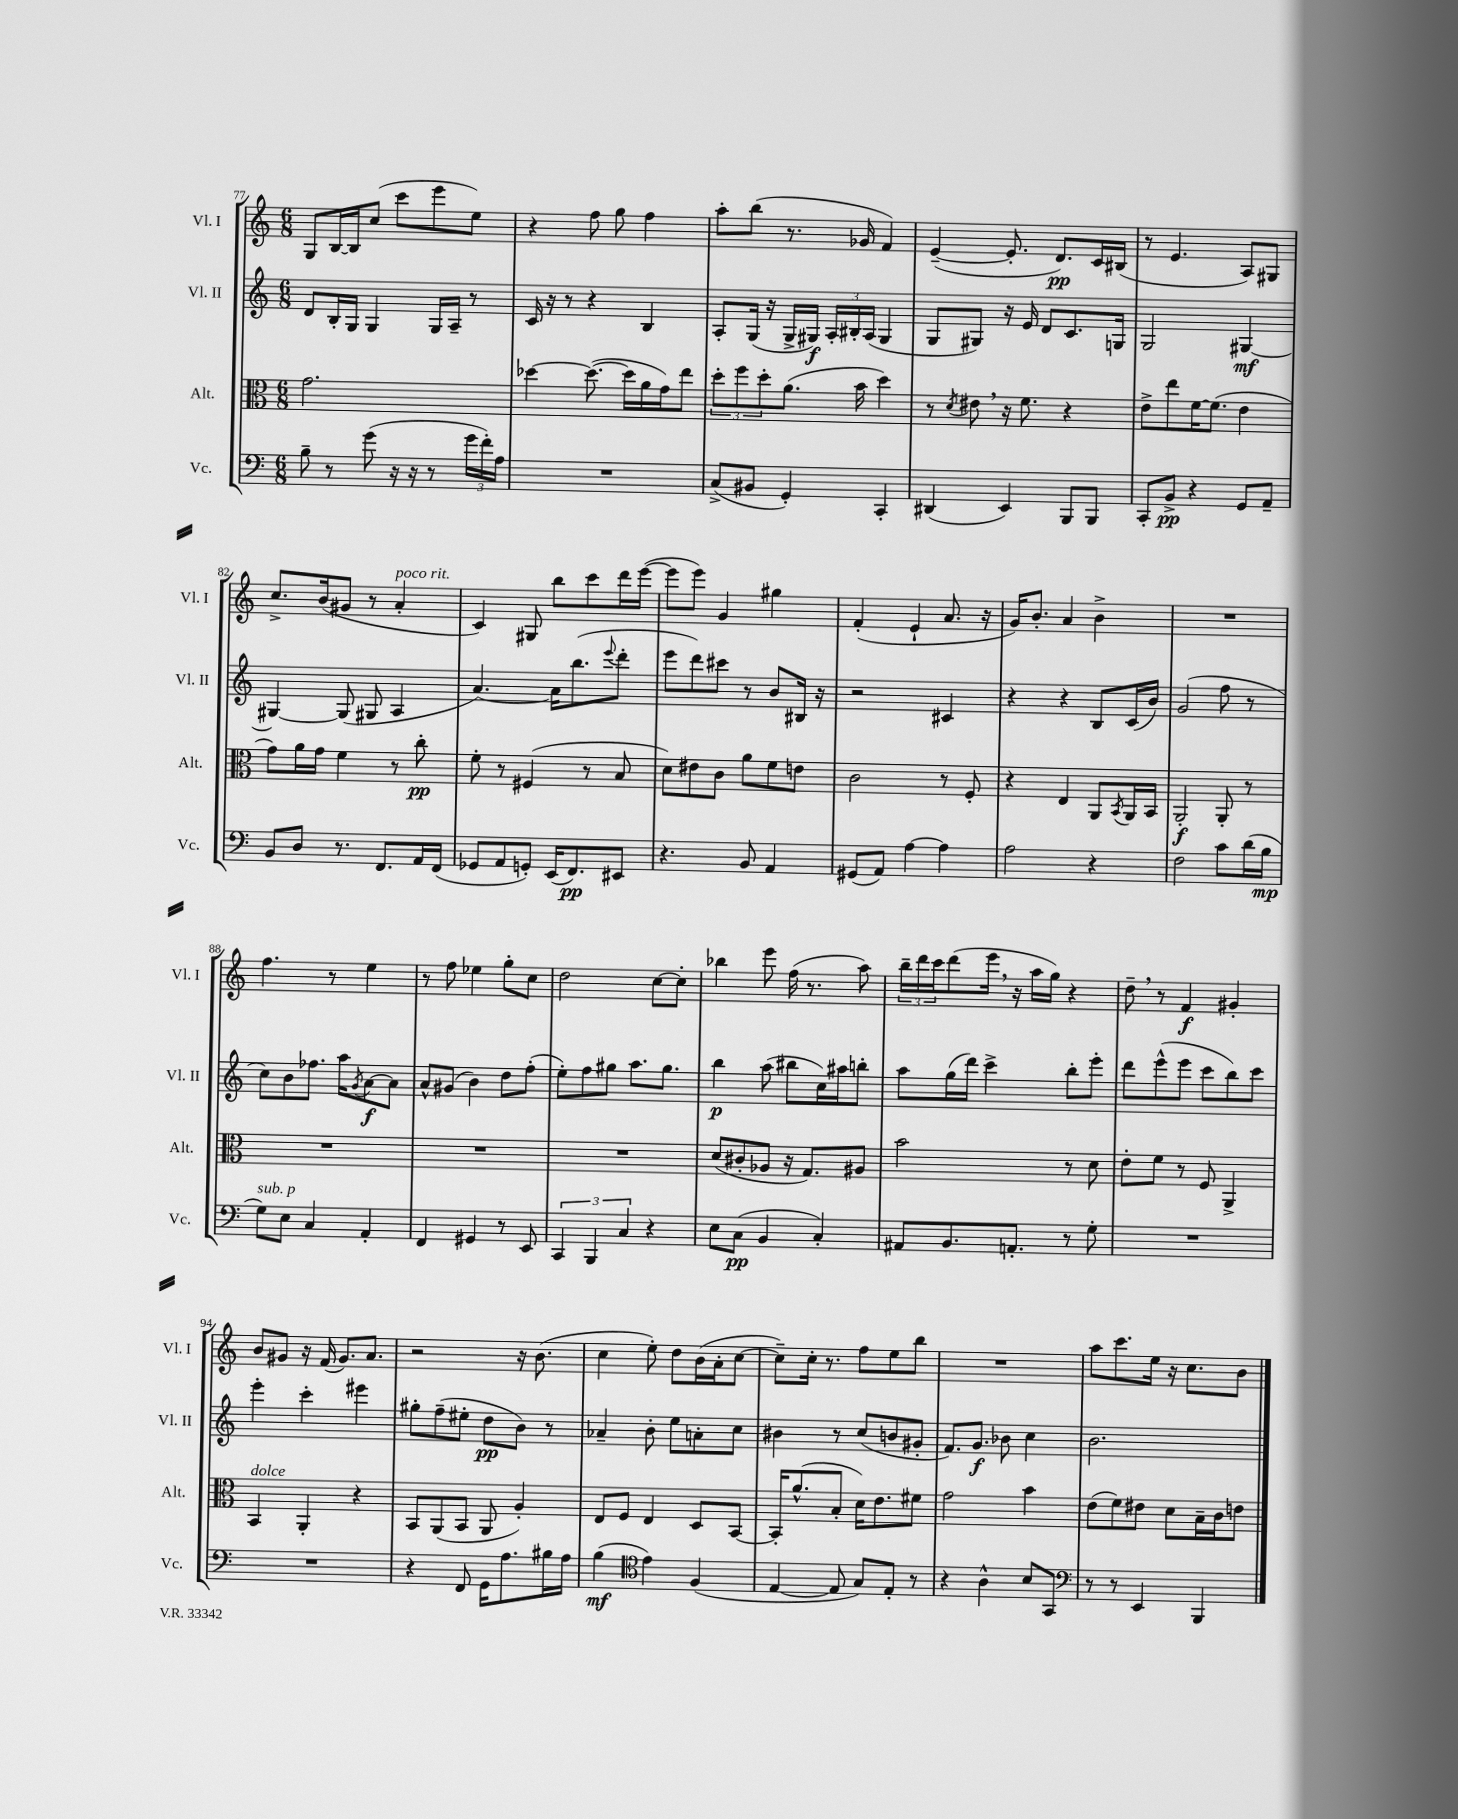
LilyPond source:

<<
\new StaffGroup <<
\new Staff = "s0" \with { instrumentName = "Vl. I" shortInstrumentName = "Vl. I" } {
    \clef treble \key c \major \numericTimeSignature \time 6/8
    g8 b16~ b16 c''8( c'''8 e'''8 e''8) |
    r4 f''8 g''8 f''4 |
    a''8-. b''8( r8. ges'16 f'4) |
    e'4~--( e'8.-. d'8.\pp) c'16 bis16( |
    r8 e'4. a8) gis8 |
    c''8.-> b'16( gis'8 r8 a'4-.^\markup { \italic "poco rit." } |
    c'4) gis8 b''8 c'''8 d'''16 e'''16~( |
    e'''8 e'''8) g'4 gis''4 |
    f'4-.( e'4-! a'8. r16 |
    g'16) b'8.-. a'4 b'4-> |
    R2. |
    f''4. r8 e''4 |
    r8 f''8 ees''4 g''8-. c''8 |
    d''2 c''8~ c''8-. |
    bes''4 e'''8 f''16( r8. a''8) |
    \tuplet 3/2 { b''16-- d'''16 c'''16 } d'''8( e'''16 \breathe r16 a''16 g''16) r4 |
    d''8-- \breathe r8 f'4\f gis'4-. |
    b'8 gis'8 r16 f'16( gis'8.) a'8. |
    r2 r16 b'8.( |
    c''4 e''8-.) d''8 b'16( a'16-. c''8~ |
    c''8--) c''16-. r8. f''8 e''8 b''8 |
    R2. |
    a''8 c'''8. e''16 r16 c''8. b'8 \bar "|." |
}
\new Staff = "s1" \with { instrumentName = "Vl. II" shortInstrumentName = "Vl. II" } {
    \clef treble \key c \major \numericTimeSignature \time 6/8
    d'8 b16-. g16 g4 g16 a16-- r8 |
    c'16 r16 r8 r4 b4 |
    a8-. g16( r16 g16-> gis16\f) \tuplet 3/2 { a16-. bis16-. a16( } gis4 |
    g8 gis8) r16 e'16 d'8 c'8. g16 |
    g2 gis4~\mf |
    gis4~ gis8( gis8 a4 |
    a'4.~) a'16 b''8.( \appoggiatura { e'''8 } d'''8-. |
    e'''8 d'''8) cis'''8 r8 b'8 bis16 r16 |
    r2 cis'4 |
    r4 r4 b8 c'16( b'16) |
    g'2( f''8 r8 |
    c''8) b'8 fes''8. a''16 \acciaccatura { g'8 } a'8~\f a'8 |
    a'8-^ gis'8( b'4) d''8 f''8-.( |
    e''8-.) f''8 gis''8 a''8. gis''8. |
    b''4\p a''8( bis''8 c''16) ais''16 b''8-. |
    a''8 g''16( d'''16) c'''4-> b''8-. e'''8-. |
    d'''8 e'''8-^( e'''8 c'''8 b''8) c'''8 |
    e'''4-. c'''4-. eis'''4 |
    gis''8-. f''8--( eis''8-. d''8\pp b'8) r8 |
    aes'4-- b'8-. e''8 a'8-. c''8 |
    bis'4 r8 c''8( b'8 gis'8-. |
    f'8.) g'8.\f bes'8 c''4 |
    b'2. \bar "|." |
}
\new Staff = "s2" \with { instrumentName = "Alt." shortInstrumentName = "Alt." } {
    \clef alto \key c \major \numericTimeSignature \time 6/8
    g'2. |
    des''4~ des''8.~( des''16 a'16 g'16) e''8 |
    \tuplet 3/2 { d''8-. f''8 d''8-. } a'8.( b'16 d''4) |
    r8 \acciaccatura { d'8 } eis'8 \breathe r16 f'8. r4 |
    e'8-> e''8 f'16~ f'8.( e'4 |
    g'8) a'16 g'16 f'4 r8 c''8-.\pp |
    f'8-. r8 fis4( r8 b8 |
    d'8) eis'8 c'8 a'8 f'8 e'8 |
    c'2 r8 f8-. |
    r4 e4 a,8 \acciaccatura { b,8 } a,16 b,16 |
    a,2-.\f a,8-. r8 |
    R2. |
    R2. |
    R2. |
    d'8( cis'8-. aes8 r16 g8.) ais8 |
    b'2 r8 d'8 |
    e'8-. f'8 r8 f8 a,4-> |
    b,4^\markup { \italic "dolce" } a,4-. r4 |
    b,8 a,8( b,8 a,8 a4-.) |
    e8 f8 e4 d8 b,8~ |
    b,16-. a'8.-^( b8-. d'16) e'8. fis'8 |
    g'2 b'4 |
    e'8( f'8) eis'8 d'8 b16-- c'16 e'8 \bar "|." |
}
\new Staff = "s3" \with { instrumentName = "Vc." shortInstrumentName = "Vc." } {
    \clef bass \key c \major \numericTimeSignature \time 6/8
    b8-- r8 g'8( r16 r16 r8 \tuplet 3/2 { g'16 f'16-.) a16 } |
    R2. |
    c8->( bis,8 g,4-.) c,4-. |
    dis,4( e,4) b,,8 b,,8 |
    c,8-. b,8->\pp r4 g,8 a,8-- |
    b,8 d8 r8. f,8. a,16 f,16( |
    ges,8 a,8 g,8-.) e,16( f,8.\pp) eis,8 |
    r4. b,8 a,4 |
    gis,8( a,8) a4~ a4 |
    a2 r4 |
    f2 c'8 d'16( b16\mp |
    g8^\markup { \italic "sub. p" }) e8 c4 a,4-. |
    f,4 gis,4 r8 e,8 |
    \tuplet 3/2 { c,4 b,,4 c4 } r4 |
    e8 c8\pp( b,4 c4-.) |
    ais,8 b,8. a,8.-. r8 g8-. |
    R2. |
    R2. |
    r4 f,8 g,16 a8. bis16 a16 |
    b4\mf( \clef tenor e'4) f4( |
    e4~ e8 g8) e8-. r8 |
    r4 a4-^ b8 g,8 |
    \clef bass r8 r8 e,4 b,,4 \bar "|." |
}
>>
>>
\layout { \context { \Score currentBarNumber = #77 } }
